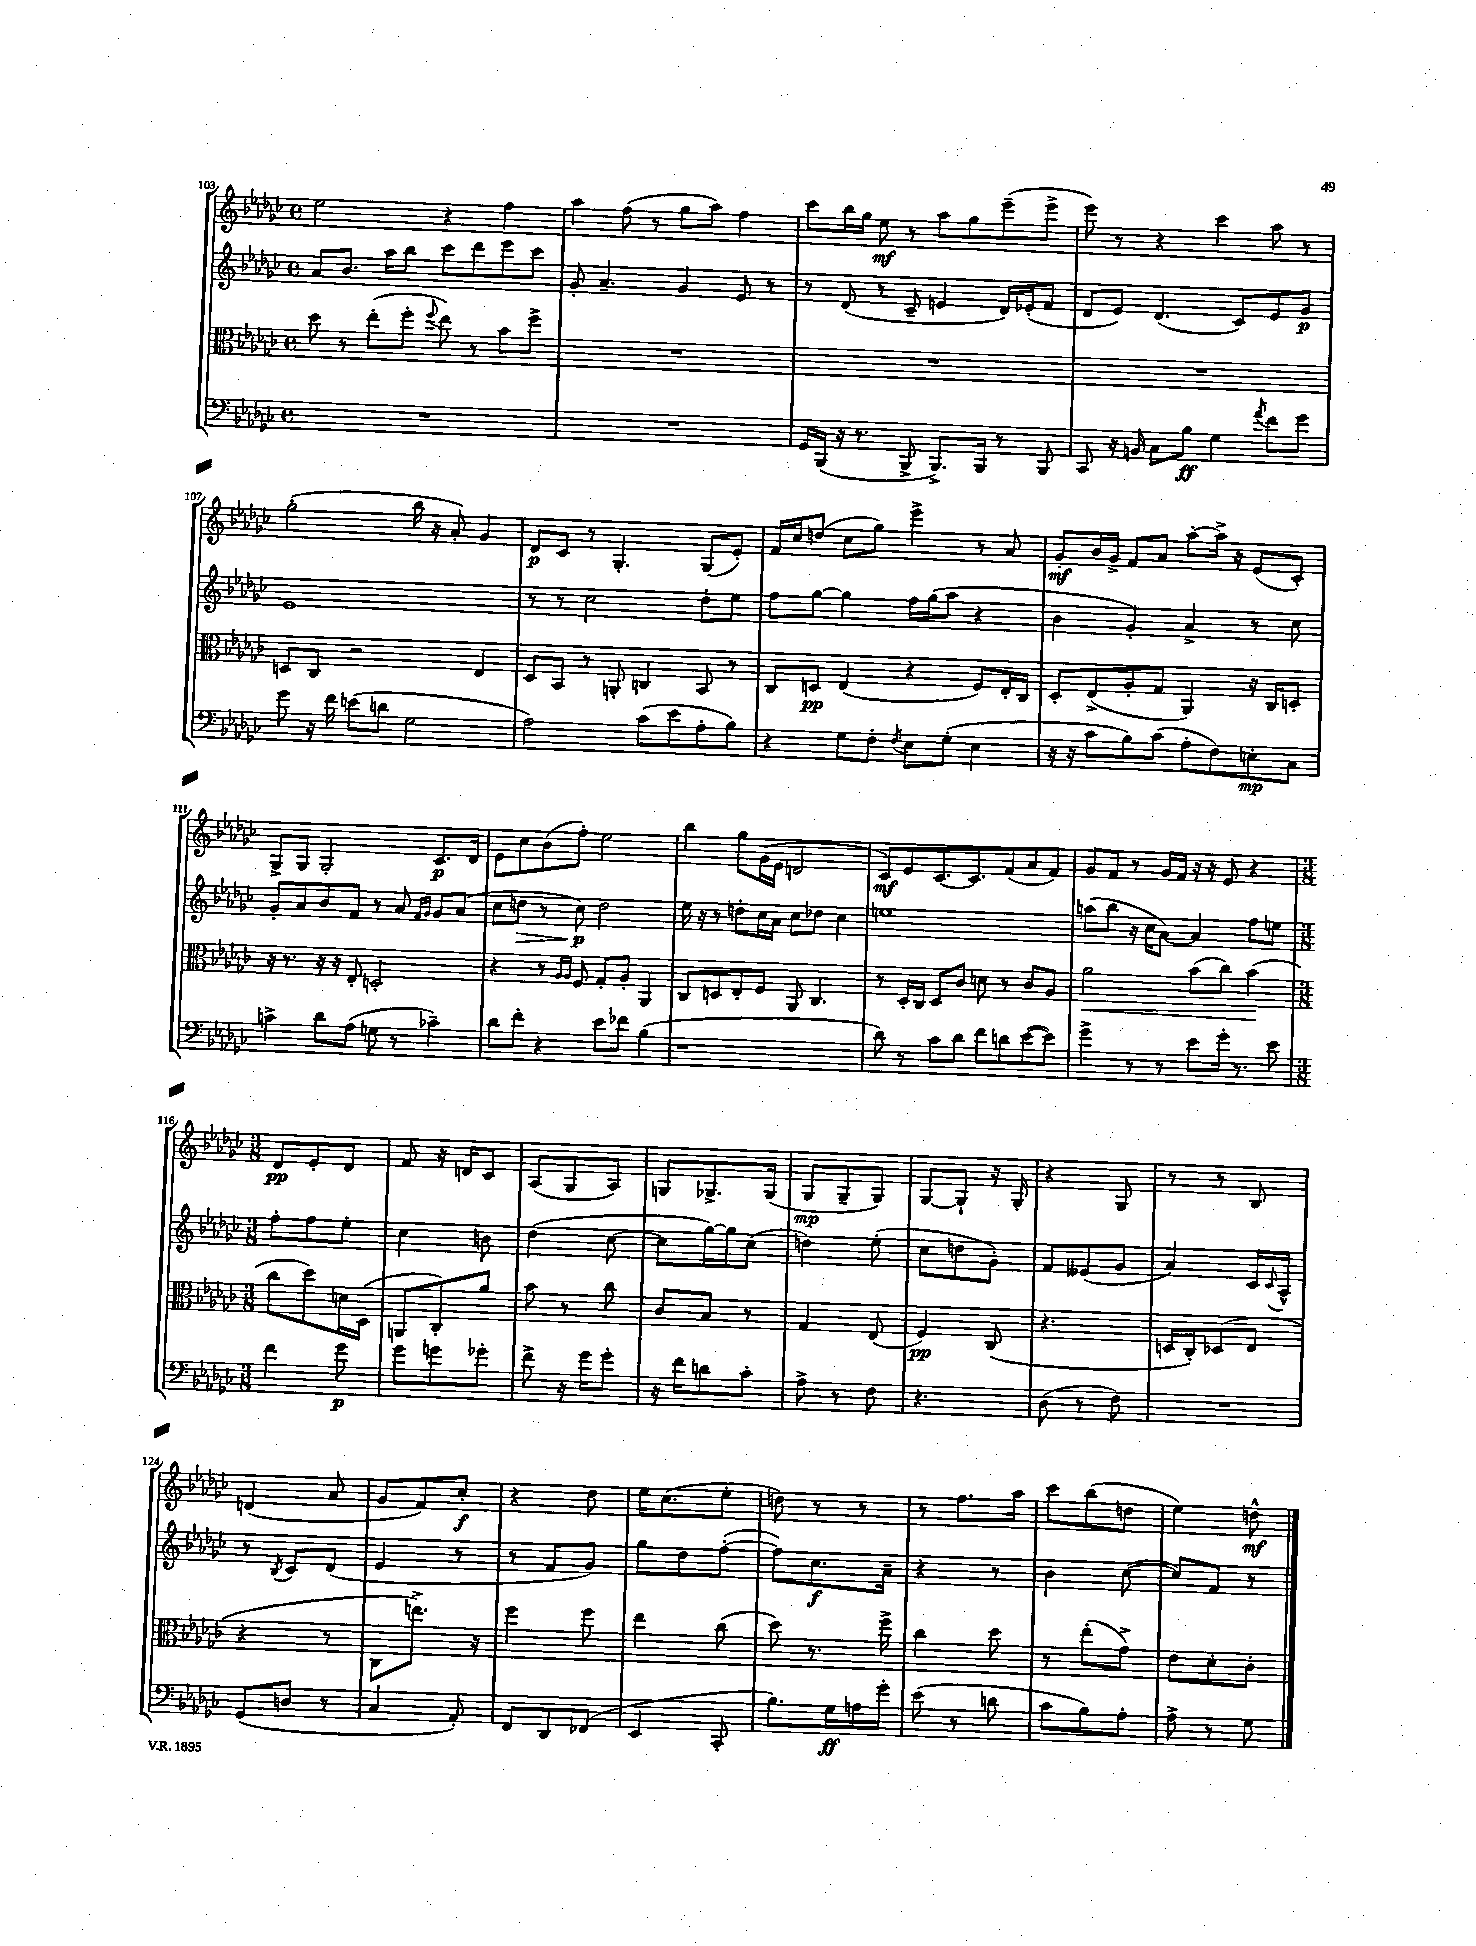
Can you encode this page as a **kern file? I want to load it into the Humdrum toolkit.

**kern	**kern	**kern	**kern
*staff4	*staff3	*staff2	*staff1
*clefF4	*clefC3	*clefG2	*clefG2
*k[b-e-a-d-g-c-]	*k[b-e-a-d-g-c-]	*k[b-e-a-d-g-c-]	*k[b-e-a-d-g-c-]
*M4/4	*M4/4	*M4/4	*M4/4
*met(c)	*met(c)	*met(c)	*met(c)
1r	8dd-\	8a-/L	2ee-\
.	8r	8.b-/J	.
.	(8ee-'\L	.	.
.	.	16aa-\LK	.
.	8ff'\J	8bb-\J	.
.	8qqff/	.	.
.	8ee-\)	8ccc-\L	4r
.	8r	8ddd-\	.
.	8b-\L	8eee-\	4ff\
.	8ff^\J	8ccc-\J	.
=	=	=	=
1r	1r	8g-'/	4aa-\
.	.	4.a-~/	.
.	.	.	(8ff\
.	.	.	8r
.	.	4g-/	8gg-\L
.	.	.	8aa-\J)
.	.	8e-/	4ff\
.	.	8r	.
=	=	=	=
16GG-/LL	1r	8r	8ccc-\L
(16BBB-/JJ	.	.	.
16r	.	(8d-/	16bb-\L
8.r	.	.	16gg-\JJ
.	.	8r	8ee-\
8BBB-^/	.	8c-~/	8r
8.BBB-^/L)	.	4e/	8aa-\L
.	.	.	8gg-\
16BBB-/Jk	.	.	.
8r	.	16d-/LL)	(8eee-~\
.	.	(16e-'/J	.
8BBB-/	.	8f/J	8eee-^\J
=	=	=	=
8CC-/	1r	8d-/L	8eee-\)
16r	.	8e-/J)	8r
16BB/	.	.	.
8C-\L	.	(4.d-/	4r
8B-\J	.	.	.
4G-\	.	.	4ccc-\
.	.	8c-/L)	.
8qa-/	.	.	.
8f\L	.	8e-/	8aa-\
8g-\J	.	8g-/J	8r
=	=	=	=
8g-\	8D/L	1e-	(2gg-'\
16r	8C-/J	.	.
16f\	.	.	.
(8e\L	2r	.	.
8d\J	.	.	.
2G-\	.	.	16bb-\
.	.	.	16r
.	.	.	8a-'/)
.	4E-/	.	4g-/
=	=	=	=
2A-\)	8D-/L	8r	8d-/L
.	8BB-/J	8r	8c-/J
.	8r	2cc-\	8r
.	8AA'/	.	4.G-'/
(8c-\L	4C/	.	.
8e-\	.	.	.
8A-'\	8BB-/	8dd-'\L	(8G-/L
8B-\J)	8r	8ee-\J	8e-'/J)
=	=	=	=
4r	8C-/L	8ff\L	16f/LL
.	.	.	16cc-/J
.	8D/J	[8gg-\J	(8dd/J
8G-\L	(4E-/	4gg-\]	8cc-\L
8F'\J	.	.	8gg-\J)
8qF/	.	.	.
8E-\L	4r	16ff\LL	4eee-^\
.	.	(16gg-\J	.
(8G-'\J	.	8aa-\J	.
4E-\	8F/L)	4r	8r
.	16E-'/L	.	8a-/
.	16C-/JJ	.	.
=	=	=	=
16r	8D-'/L	4b-\	8g-'/L
16r	.	.	.
8c-\L	(8E-^/	.	16b-/L
.	.	.	16g-^/JJ
8B-\)	8A-'/	4g-'/)	8f/L
(8c-\J	8G-/J	.	8a-/J
8A-'\L	4AA-/)	4a-^/	[8aa-'\L
8F\)	.	.	16aa-^\]Jk
.	.	.	16r
8E'\	16r	8r	(8e-/L
.	16C-/LK	.	.
8C-\J	8D'/J	8cc-\	8c-'/J)
=	=	=	=
4c^\	16r	8g-'/L	8G-^/L
.	8.r	.	.
.	.	8a-/	8G-/J
8d-\L	16r	8b-/	2G-'/
.	16r	.	.
(8A-\J	8E-'/	8f/J	.
8G\	2D'/	8r	.
8r	.	8a-/	.
.	.	16qqf/LL	.
.	.	16qqg-/JJ	.
4c-~\)	.	8g-/L	8.c-/L
.	.	(8a-/J	.
.	.	.	16d-/Jk
=	=	=	=
8d-\L	4r	8cc-\L	8e-\L
8f'\J	.	8dd\J	8cc-\
4r	8r	8r	(8b-\
.	16qqA-/LL	.	.
.	16qqA-/JJ	.	.
.	8F/	8cc-\)	8ff'\J)
8e-\L	8G-'/L	2dd\	2ee-\
8f-\J	8A-'/J	.	.
(4B-\	4AA-/	.	.
=	=	=	=
1r	8C-/L	16ee-\	4bb-\
.	.	16r	.
.	8D/	8r	.
.	8E-'/	8dd'\L	8gg-\L
.	8F/J	16cc-\L	(16g-\L
.	.	16a-\JJ	16e-\JJ
.	8AA-/	8cc-\L	2d/
.	4.C-/	8dd-\J	.
.	.	4cc-\	.
=	=	=	=
8d-\)	8r	1ee	8c-/L)
8r	16D-'/LL	.	8e-/
.	16C-/JJ	.	.
8c-\L	8D-/L	.	[8.c-/
8d-\J	8c-/J	.	.
.	.	.	8.c-/]
8f\L	8d\	.	.
8d\	8r	.	(8f/
([8e-\	8c-/L	.	8a-/
8e-\]J)	8A-/J	.	8f/J)
=	=	=	=
4g-^\	2a-\	(8aa\L	8g-/L
.	.	8bb-\J	8f/J
8r	.	16r	8r
.	.	16cc-\LK	.
8r	.	[8a-\J)	16g-/LL
.	.	.	16f/JJ
8e-\L	(8b-\L	4a-/]	16r
.	.	.	16r
16g-'\Jk	8cc-\J)	.	8e-/
8.r	.	.	.
.	(4b-\	8ff\L	4r
8e-\	.	8ee\J	.
=	=	=	=
*M3/8	*M3/8	*M3/8	*M3/8
4f\	8cc-\L	8ff'\L	8d-/L
.	8dd-\)	8ff\	8e-'/
8g-\	16d\L	8ee-'\J	8d-/J
.	(16D-\JJ	.	.
=	=	=	=
8g-\L	8AA/L	4cc-\	8f/
8g\	8C-'/)	.	16r
.	.	.	16d/LK
8g-'\J	8a-/J	8b\	8c-/J
=	=	=	=
8f^\	8b-\	(4dd-\	(8A-/L
16r	8r	.	8G-/
16g-\LK	.	.	.
8g-'\J	8cc-\	[8cc-\	8A-/J)
=	=	=	=
16r	8c-/L	8cc-\]L	8G/L
16f\LK	.	.	.
8d\	8B-/J	[16gg-\L)	8.G-^/
.	.	16gg-\]J	.
8c-'\J	8r	(8cc-\J	.
.	.	.	(16G-/Jk
=	=	=	=
8A-^\	4G-/	4dd\)	8G-/L
8r	.	.	8G-~/
8F\	(8E-/	(8ee-'\	8G-/J)
=	=	=	=
4.r	4F/)	8cc-\L	[8G-/L
.	.	8dd\	8G-`/]J
.	(8C-/	8g-'\J)	16r
.	.	.	16G-'/
=	=	=	=
(8D-\	4.r	8f/L	4r
8r	.	(8e--/	.
8F\)	.	8g-/J	8G-/
=	=	=	=
4.r	16D/LL	4a-/)	8r
.	16C-'/J)	.	.
.	(8D-/	.	8r
.	8E-/J	16c-/LL	8B-/
.	.	8qqc-/	.
.	.	16A-^^/JJ	.
=	=	=	=
(8GG-/L	4r	8r	(4d/
.	.	8qB-/	.
8D/J	.	8c-/L	.
8r	8r	(8d-/J	8a-/
=	=	=	=
4C-/	8C-\L	4e-/	8g-/L
.	8.ee^\J)	.	8f/)
8AA-'/)	.	8r	8cc-'/J
.	16r	.	.
=	=	=	=
8FF/L	4ff\	8r	4r
8DD-/	.	8f/L	.
(8FF-/J	8ff\	8g-/J)	8dd-\
=	=	=	=
4EE-/	4ee-\	8gg-\L	16ee-\LK
.	.	.	(8.cc-\
.	.	8dd-\	.
8CC-'/	(8cc-\	([8ff'\J	8ee-'\J
=	=	=	=
8.B-\L)	8dd-\)	8ff\]L)	8dd\)
.	8.r	8.cc-\	8r
16G-\L	.	.	.
16A\	.	.	8r
16g-'\JJ	16ff^\	16a-~\Jk	.
=	=	=	=
(8e-\	4cc-\	4r	8r
8r	.	.	8.ff\L
8d\	8dd-\	8r	.
.	.	.	16aa-\Jk
=	=	=	=
8c-\L	8r	4b-\	8ccc-\L
8B-\)	(8ee-'\L	.	(8bb-\
8A-'\J	8g-^\J)	([8cc-\	8dd\J
=	=	=	=
8A-^\	8e-\L	8cc-/]L)	4ee-\)
8r	8d-'\	8f/J	.
8G-\	8c-'\J	8r	8dd^^\
==	==	==	==
*-	*-	*-	*-
